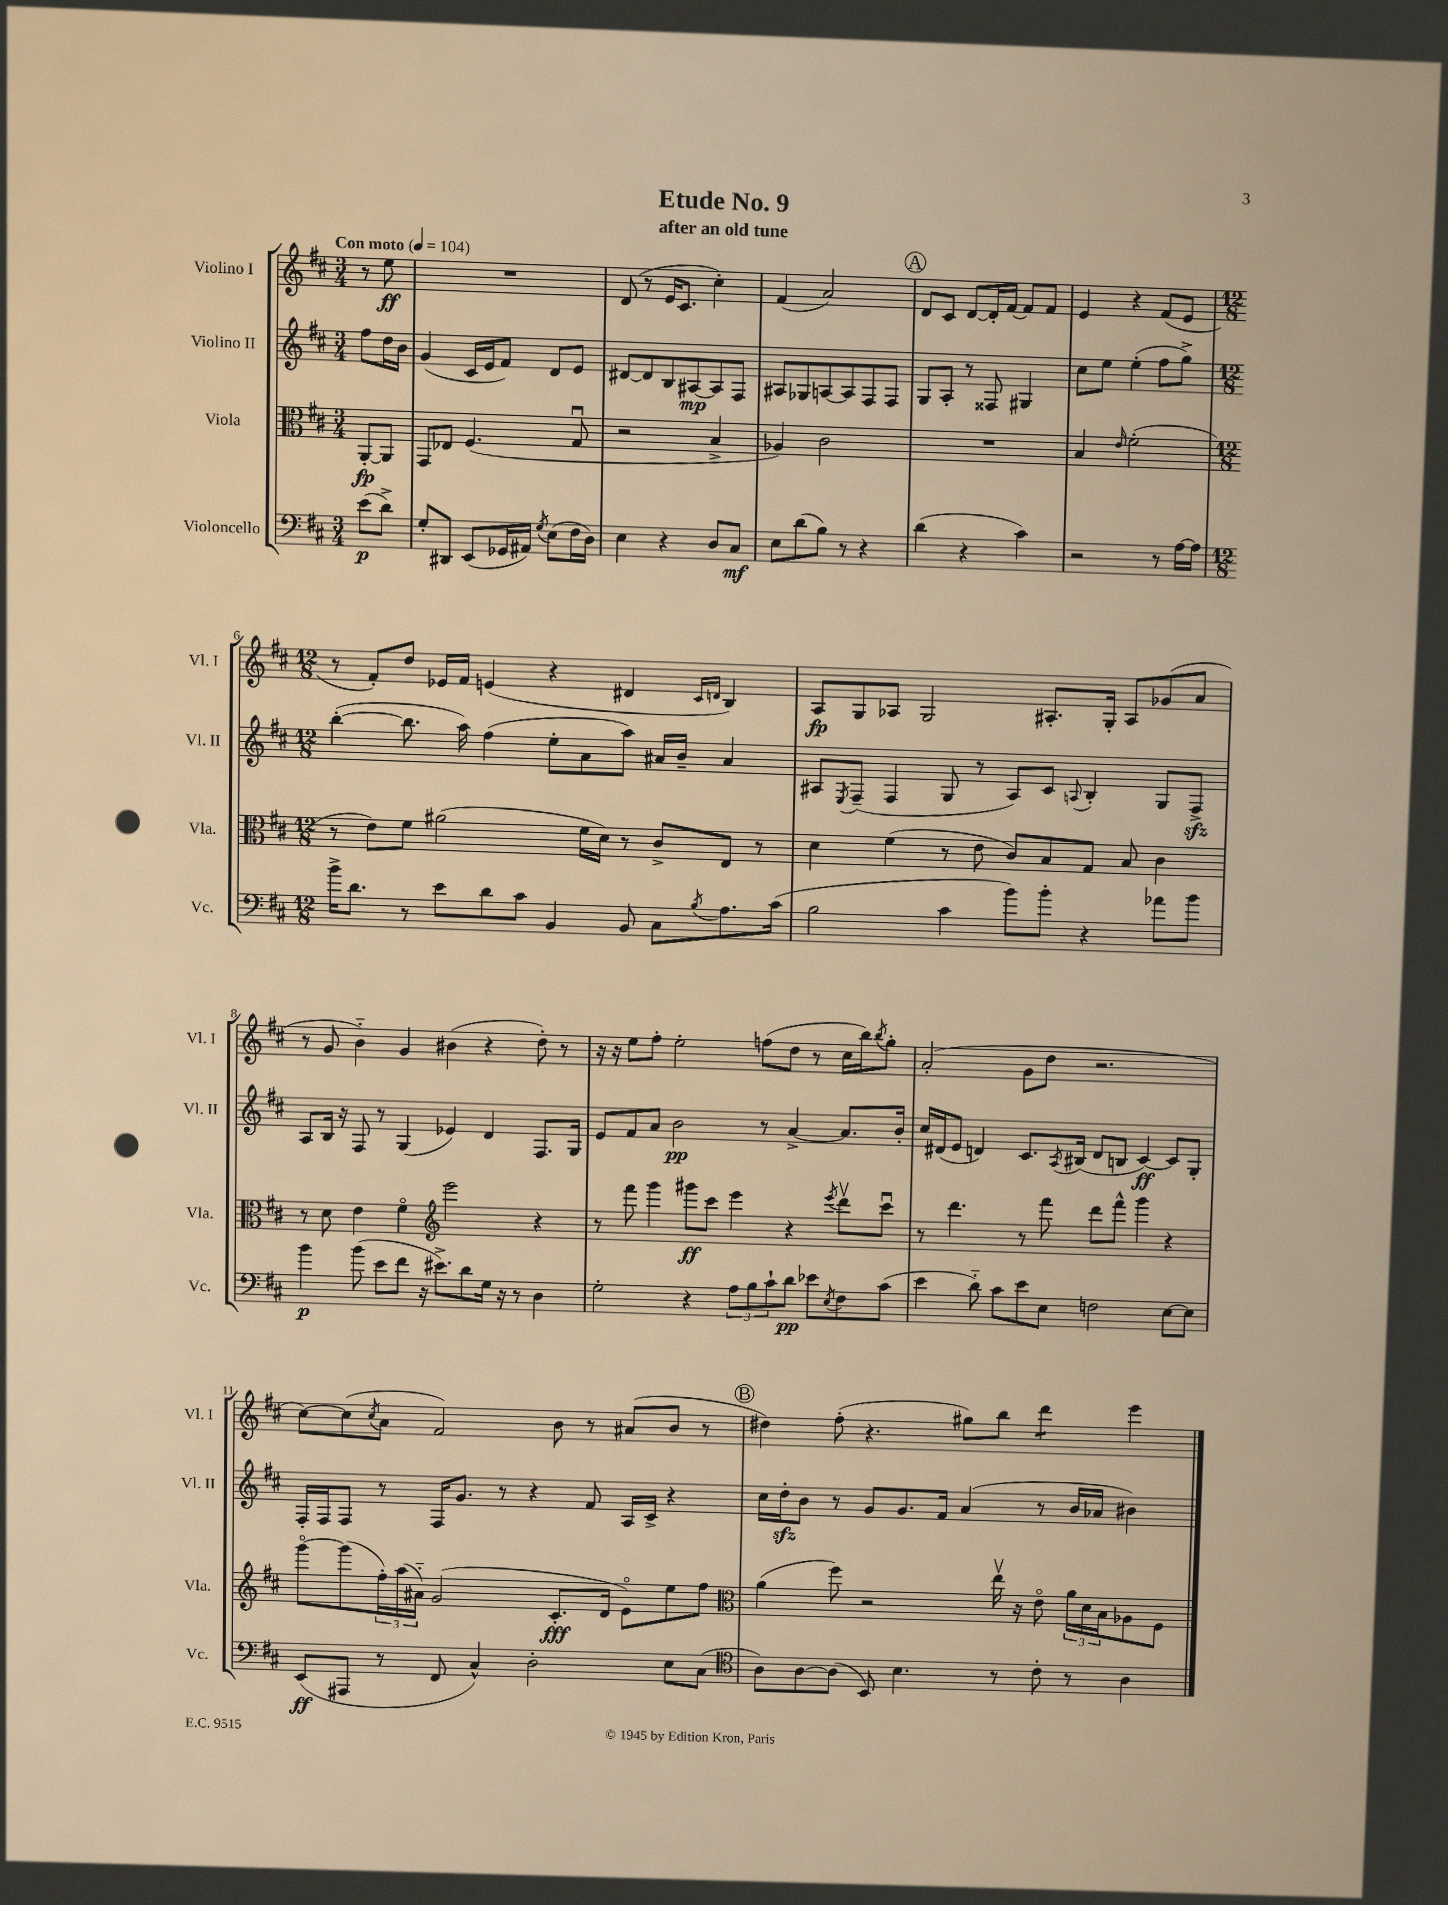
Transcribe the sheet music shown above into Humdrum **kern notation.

**kern	**dynam	**kern	**dynam	**kern	**dynam	**kern	**dynam
*part4	*part4	*part3	*part3	*part2	*part2	*part1	*part1
*staff4	*staff4	*staff3	*staff3	*staff2	*staff2	*staff1	*staff1
*I"Violoncello	*	*I"Viola	*	*I"Violino II	*	*I"Violino I	*
*I'Vc.	*	*I'Vla.	*	*I'Vl. II	*	*I'Vl. I	*
*clefF4	*	*clefC3	*	*clefG2	*	*clefG2	*
*k[f#c#]	*	*k[f#c#]	*	*k[f#c#]	*	*k[f#c#]	*
*M3/4	*	*M3/4	*	*M3/4	*	*M3/4	*
*MM104	*	*MM104	*	*MM104	*	*MM104	*
=	=	=	=	=	=	=	=
!	!	!	!	!	!	!LO:TX:a:B:t=Con moto	!
(8e\L	p	[8AA'/L	fp	8ff#\L	.	8r	.
8d^\J)	.	8AA/J]	.	16dd\L	.	8ee\	ff
.	.	.	.	16b\JJ	.	.	.
=1	=1	=1	=1	=1	=1	=1	=1
8G'/L	.	8GG/L	.	(4g/	.	2.r	.
8DD#X/J	.	8E-X/J	.	.	.	.	.
(8EE/L	.	(4.F#/	.	16c#/LL	.	.	.
.	.	.	.	16e/J	.	.	.
16GG-X/L	.	.	.	8f#/J)	.	.	.
16AA#X/JJ)	.	.	.	.	.	.	.
8qG/	.	.	.	.	.	.	.
(8E\L	.	.	.	8d/L	.	.	.
16F#\L	.	8Gu/	.	8e/J	.	.	.
16D\JJ)	.	.	.	.	.	.	.
=2	=2	=2	=2	=2	=2	=2	=2
4E\	.	2r	.	[8d#X/L	.	(8d/	.
.	.	.	.	8d#/]	.	8r	.
4r	.	.	.	8B/	.	16e/KL	.
.	.	.	.	.	.	8.c#/J	.
.	.	.	.	[8A#X/	mp	.	.
8D/L	.	4B^/	.	8A#/]	.	4cc#'\)	.
8C#/J	mf	.	.	8F#/J	.	.	.
=3	=3	=3	=3	=3	=3	=3	=3
8E\L	.	4A-X/)	.	8A#X/L	.	(4f#/	.
(8d\	.	.	.	8G-X/	.	.	.
8B\J)	.	2c#\	.	[8An/	.	2a/)	.
8r	.	.	.	8A/]	.	.	.
4r	.	.	.	8F#/	.	.	.
.	.	.	.	8F#/J	.	.	.
!!LO:REH:place=s1:t=A
=4	=4	=4	=4	=4	=4	=4	=4
(4d\	.	2.r	.	8G/L	.	8d/L	.
.	.	.	.	8A'/J	.	8c#/J	.
4r	.	.	.	8r	.	[8d/L	.
.	.	.	.	8F##X/	.	16d'/L]	.
.	.	.	.	.	.	[16f#/JJ	.
4c#\)	.	.	.	4G#X/	.	8f#/L]	.
.	.	.	.	.	.	8f#/J	.
=5	=5	=5	=5	=5	=5	=5	=5
2r	.	4B/	.	8cc#\L	.	4e/	.
.	.	.	.	8ee\J	.	.	.
.	.	16qqe/	.	.	.	.	.
.	.	(2f#'\	.	(4ee'\	.	4r	.
8r	.	.	.	8ff#\L	.	(8f#/L	.
[16A\LL	.	.	.	8gg^\J)	.	8e/J	.
16A\JJ]	.	.	.	.	.	.	.
!!LO:LB:g=z
=6	=6	=6	=6	=6	=6	=6	=6
*M12/8	*	*M12/8	*	*M12/8	*	*M12/8	*
16b^\KL	.	8r	.	([4bb'\	.	8r	.
8.d\J	.	.	.	.	.	.	.
.	.	8e\L)	.	.	.	8f#'/L)	.
8r	.	8f#\J	.	8.bb\]	.	8dd/J	.
8e\L	.	(2a#X\	.	.	.	16e-X/LL	.
.	.	.	.	16aa\)	.	16f#/JJ	.
8d\	.	.	.	(4ff#\	.	(4en/	.
8c#\J	.	.	.	.	.	.	.
4BB/	.	.	.	8ee'\L	.	4r	.
.	.	16f#\LL	.	8a\	.	.	.
.	.	16d\JJ)	.	.	.	.	.
8BB/	.	8r	.	8aa\J)	.	4d#X/	.
8C#\L	.	8c#^/L	.	16a#X/LL	.	.	.
.	.	.	.	16b~/JJ	.	.	.
.	.	.	.	.	.	16qqc#/LL	.
8qB/	.	.	.	.	.	16qqdn/JJ	.
8.A\	.	8E/J	.	4a#/	.	4B/)	.
.	.	8r	.	.	.	.	.
(16c#\Jk	.	.	.	.	.	.	.
=7	=7	=7	=7	=7	=7	=7	=7
2B\	.	4d\	.	8A#X/L	.	8A/L	fp
.	.	.	.	8qE/	.	.	.
.	.	.	.	(8F#~/J	.	8G/	.
.	.	(4f#\	.	4F#/	.	8A-X/J	.
.	.	.	.	.	.	2G/	.
4c#\	.	8r	.	8G/	.	.	.
.	.	8e\	.	8r	.	.	.
8b\L)	.	8c#/L)	.	8A#/L)	.	.	.
8b'\J	.	8B/	.	8c#/J	.	8.A#X'/L	.
.	.	.	.	8qqAn/	.	.	.
4r	.	8G/J	.	4B'/	.	.	.
.	.	.	.	.	.	16G'/Jk	.
.	.	8B/	.	.	.	8A#/L	.
8a-X\L	.	4c#\	.	8G/L	.	(8g-X/	.
8b\J	.	.	.	8F#zz^/J	.	8a/J	.
!!LO:LB:g=z
=8	=8	=8	=8	=8	=8	=8	=8
4b\	p	8r	.	8A/L	.	8r	.
.	.	8d\	.	16B/Jk	.	8g/	.
.	.	.	.	16r	.	.	.
(8b\	.	4e\	.	8F#/	.	4b\)	.
8e\L	.	.	.	8r	.	.	.
8f#\J	.	4f#\	.	(4G/	.	4g/	.
16r	.	.	.	.	.	.	.
8.e#X^\L)	.	.	.	.	.	.	.
*	*	*clefG2	*	*	*	*	*
.	.	2eee\	.	4e-X/)	.	(4b#X\	.
8d\	.	.	.	.	.	.	.
16G\Jk	.	.	.	4d/	.	4r	.
16r	.	.	.	.	.	.	.
8r	.	.	.	.	.	.	.
4D\	.	4r	.	8.F#/L	.	8dd'\)	.
.	.	.	.	.	.	8r	.
.	.	.	.	16G/Jk	.	.	.
=9	=9	=9	=9	=9	=9	=9	=9
2G'\	.	8r	.	8e/L	.	16r	.
.	.	.	.	.	.	16r	.
.	.	8fff#\	.	8f#/	.	8ee\L	.
.	.	4ggg\	.	8a/J	.	8ff#'\J	.
.	.	.	.	2b\	pp	2ee'\	.
4r	.	8ggg#X\L	ff	.	.	.	.
.	.	8ccc#\J	.	.	.	.	.
12A\L	.	4eee\	.	.	.	.	.
12B\	.	.	.	.	.	.	.
.	.	.	.	8r	.	(8ffn\L	.
12c#`\	.	.	.	.	.	.	.
8d\J	pp	4r	.	[4a^/	.	8dd\J	.
8e-X\L	.	.	.	.	.	8r	.
8qE/	.	8qeee/	.	.	.	.	.
8F#\	.	8dddv\L	.	8.a/L]	.	16cc#\LL	.
.	.	.	.	.	.	16bb\J)	.
.	.	.	.	.	.	8qbb/	.
(8c#\J	.	8ccc#u\J	.	.	.	8gg'\J	.
.	.	.	.	16b'/Jk	.	.	.
=10	=10	=10	=10	=10	=10	=10	=10
4e\	.	8r	.	16cc#/LL	.	(2a'/	.
.	.	.	.	(16d#X/J	.	.	.
.	.	4.ddd\	.	8e/J	.	.	.
8d\)	.	.	.	4dn/)	.	.	.
8c#\L	.	.	.	.	.	.	.
8e\	.	8r	.	8.c#/L	.	8g\L	.
8E\J	.	8fff#\	.	.	.	8dd\J	.
.	.	.	.	8qA/	.	.	.
.	.	.	.	(16B#X/Jk	.	.	.
2Fn\	.	8ddd\L	.	8d/L	.	2.r	.
.	.	8fff#^^\J	.	8Bn/J	.	.	.
.	.	4ggg\	.	[4c#/)	ff	.	.
[8E\L	.	4r	.	8c#/L]	.	.	.
8E\J]	.	.	.	8G'/J	.	.	.
!!LO:LB:g=z
=11	=11	=11	=11	=11	=11	=11	=11
(8EE/L	ff	[8ggg\L	.	16F#'/LL	.	[8cc#\L)	.
.	.	.	.	16F#/J	.	.	.
8AAA#X/J	.	(8ggg\]	.	8F#/J	.	(8cc#\]	.
.	.	.	.	.	.	8qcc#/	.
8r	.	24ff#'\L)	.	8r	.	8a\J	.
.	.	(24aa\	.	.	.	.	.
.	.	24a#X\JJ)	.	.	.	.	.
8FF#/	.	(2g/	.	16F#/KL	.	2f#/)	.
.	.	.	.	8.g/J	.	.	.
4C#^^/)	.	.	.	.	.	.	.
.	.	.	.	8r	.	.	.
2D'\	.	.	.	4r	.	.	.
.	.	8.c#'/L	fff	.	.	8b\	.
.	.	.	.	8f#/	.	8r	.
.	.	16d/Jk	.	.	.	.	.
.	.	8e\L)	.	16A/LL	.	(8a#X/L	.
.	.	.	.	16c#^/JJ	.	.	.
8E\L	.	8ee\	.	4r	.	8b/J	.
(8C#\J	.	8ff#\J	.	.	.	8r	.
!!LO:REH:place=s1:t=B
=12	=12	=12	=12	=12	=12	=12	=12
*clefC4	*	*clefC3	*	*	*	*	*
8A\L)	.	(4a\	.	16cc#\LL	.	4dd#X\)	.
.	.	.	.	16ddzz'\J	.	.	.
[8A\	.	.	.	8b\J	.	.	.
(8A\J]	.	8ff#\)	.	8r	.	(8ff#'\	.
8BB/)	.	2r	.	8g/L	.	4.r	.
4.B\	.	.	.	8.g/	.	.	.
.	.	.	.	16f#/Jk	.	.	.
.	.	.	.	(4a/	.	8gg#X\L)	.
8r	.	16eev\	.	.	.	8bb\J	.
.	.	16r	.	.	.	.	.
*	*	*	*	*	*	*tremolo	*
8c#'\	.	8e\	.	8r	.	8ddd\L	.
8r	.	24a\LL	.	16b/LL	.	8ddd\J	.
*	*	*	*	*	*	*Xtremolo	*
.	.	24d\	.	.	.	.	.
.	.	.	.	16a-X/JJ	.	.	.
.	.	24B\J	.	.	.	.	.
4A\	.	8A-X\	.	4b#X\)	.	4eee\	.
.	.	8F#\J	.	.	.	.	.
==	==	==	==	==	==	==	==
*-	*-	*-	*-	*-	*-	*-	*-
